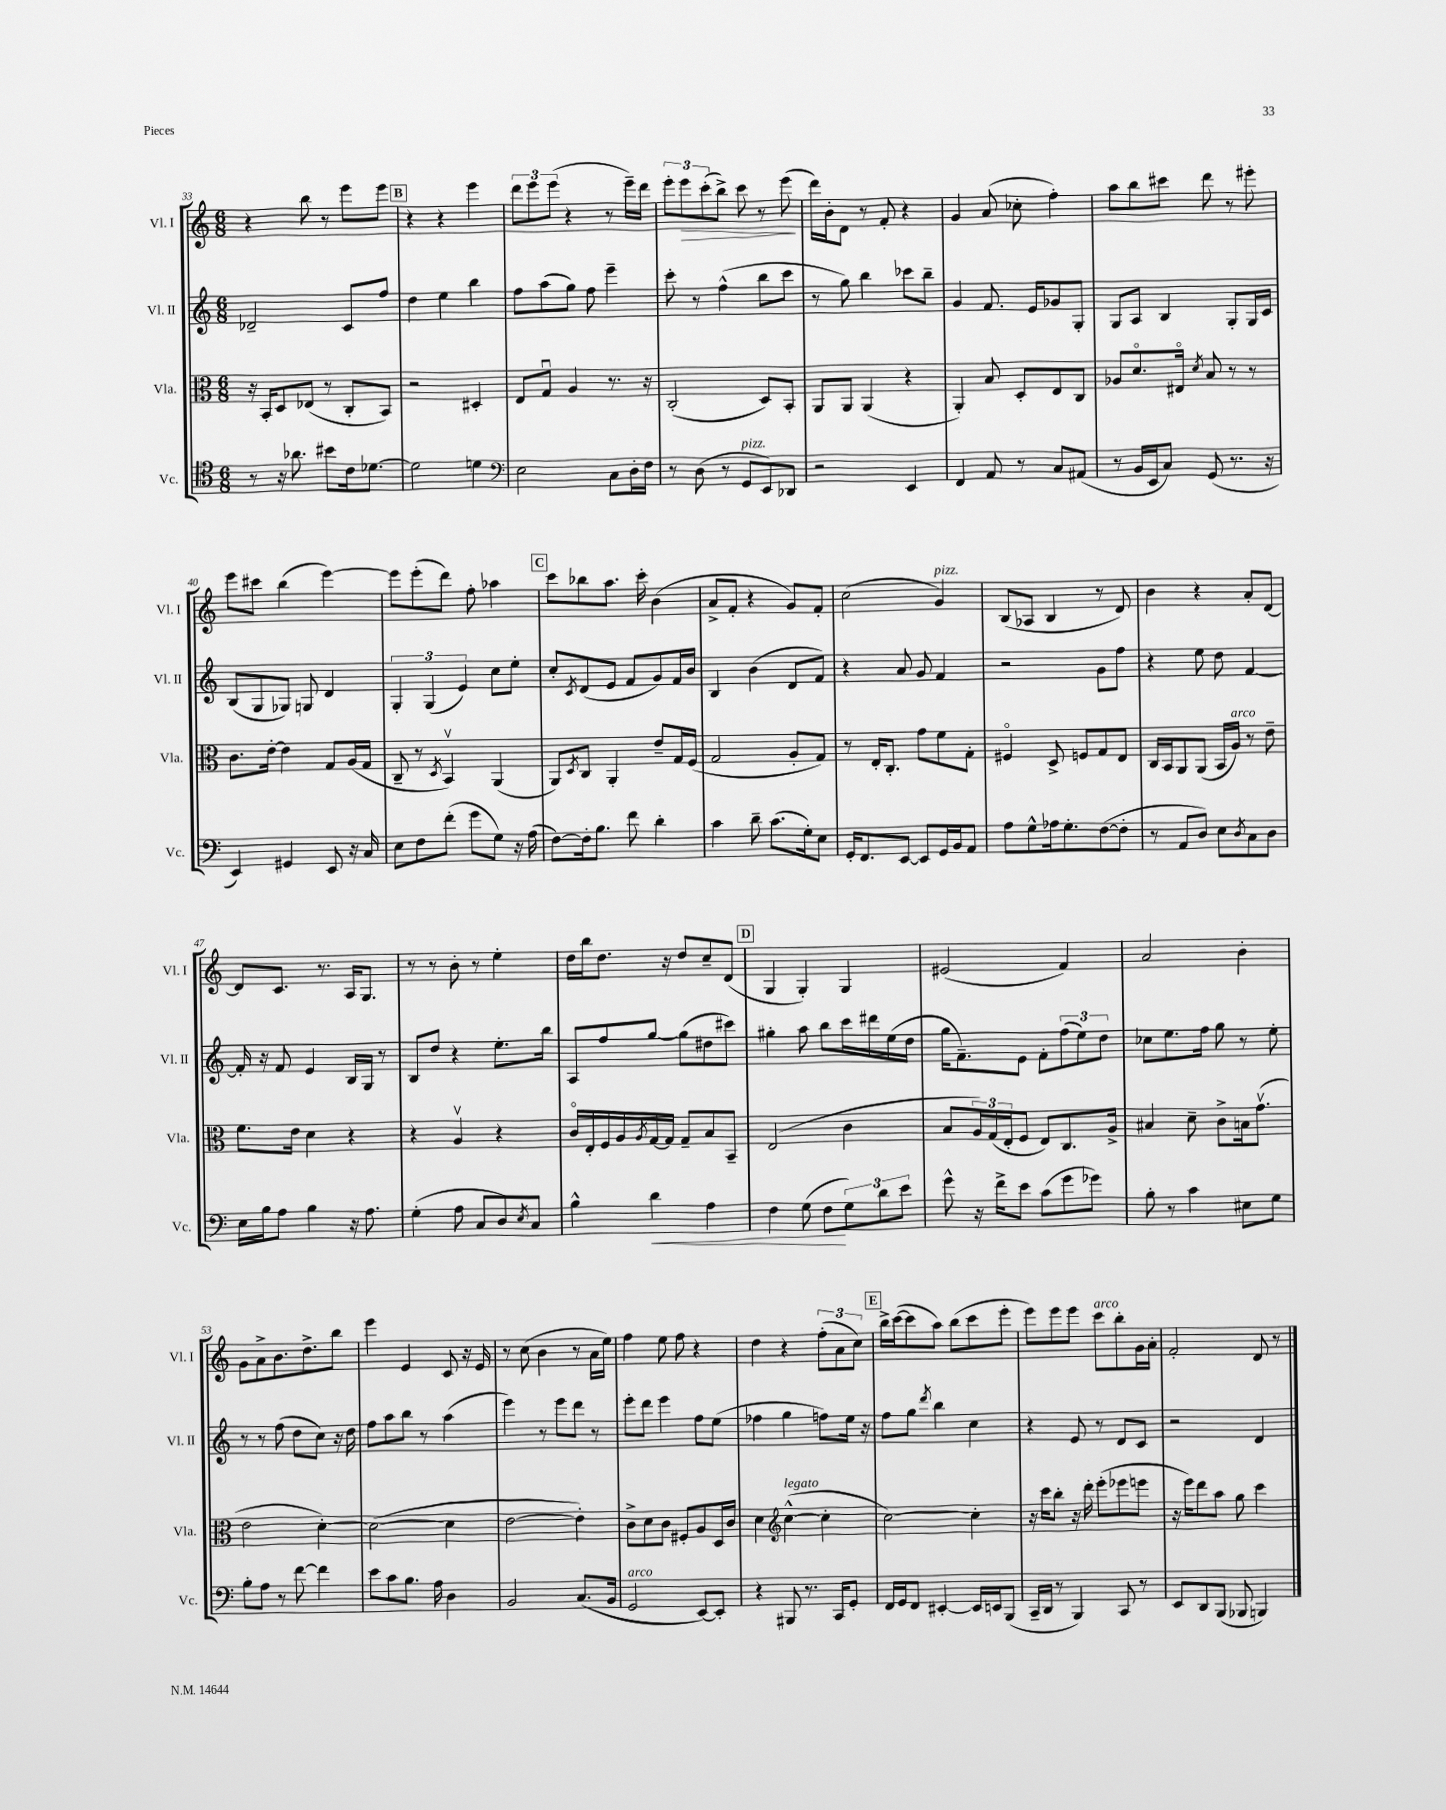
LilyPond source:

<<
\new StaffGroup <<
\new Staff = "s0" \with { instrumentName = "Vl. I" shortInstrumentName = "Vl. I" } {
    \clef treble \key c \major \numericTimeSignature \time 6/8
    r4 b''8 r8 e'''8 e'''8 |
    \mark \markup { \box "B" } r4 r4 e'''4 |
    \tuplet 3/2 { d'''8 e'''8 e'''8( } r4 r8 e'''16--) d'''16 |
    \tuplet 3/2 { e'''8-. e'''8\> c'''8-.( } b''8->) c'''8 r8 e'''8\!( |
    d'''16) b'16-. d'8 r8 f'8-. r4 |
    g'4 a'8( ces''8-. f''4-.) |
    a''8 b''8 cis'''8 d'''8 r8 eis'''8-. |
    e'''8 cis'''8 b''4( e'''4~) |
    e'''8 e'''8-.( d'''8) f''8-. aes''4 |
    \mark \markup { \box "C" } c'''8 bes''8 a''8. c'''16-. b'4( |
    a'8-> f'8-. r4 g'8) f'8-. |
    c''2( g'4^\markup { \italic "pizz." }) |
    b8( aes8 b4 r8 d'8) |
    b'4 r4 a'8-. d'8~ |
    d'8 c'8. r8. a16 g8. |
    r8 r8 b'8-. r8 e''4-. |
    d''16 b''16 d''8. r16 d''8 c''8-- d'8( |
    \mark \markup { \box "D" } g4 g4-.) g4 |
    eis'2( f'4) |
    a'2 b'4-. |
    g'8 a'8-> b'8. d''8.-> b''8 |
    e'''4 e'4 c'8 r16 e'16 |
    r8 c''8( b'4 r8 a'16 e''16) |
    f''4 e''8 f''8 r4 |
    d''4 r4 \tuplet 3/2 { f''8-.( a'8 c''8) } |
    \mark \markup { \box "E" } b''16-> c'''16~( c'''8 a''8) b''8( c'''8 e'''8-. |
    e'''8) e'''8 e'''8 c'''8^\markup { \italic "arco" } b''8-. g'16 a'16-. |
    f'2-. d'8 r8 \bar "|." |
}
\new Staff = "s1" \with { instrumentName = "Vl. II" shortInstrumentName = "Vl. II" } {
    \clef treble \key c \major \numericTimeSignature \time 6/8
    des'2-- c'8 f''8 |
    \mark \markup { \box "B" } d''4 e''4 b''4 |
    f''8 a''8( g''8) f''8 e'''4-- |
    c'''8-. r8 f''4-^( b''8 c'''8 |
    r8 g''8) b''4 ces'''8 b''8-- |
    g'4 f'8. e'16 ges'8 g8-. |
    g8 a8 b4 g8-. g16 c'16 |
    b8( g8 ges8) g8 d'4 |
    \tuplet 3/2 { g4-. g4( e'4) } c''8 e''8-. |
    \mark \markup { \box "C" } c''8-. \acciaccatura { c'8 } d'8( e'8 f'8 g'8) f'16 b'16 |
    b4 b'4( d'8 f'8) |
    r4 a'8 g'8 f'4 |
    r2 g'8 f''8 |
    r4 e''8 d''8 f'4~ |
    f'16-. r16 f'8 e'4 b16 g16 r8 |
    b8 d''8 r4 e''8.-. b''16 |
    a8 f''8 g''8~ g''8( dis''8 cis'''8) |
    \mark \markup { \box "D" } gis''4-. a''8 b''8 c'''16 dis'''16 e''16( d''16 |
    g''16 f'8.--) e'8 f'8-. \tuplet 3/2 { f''8( e''8) d''8 } |
    ces''8 e''8. f''16 g''8 r8 e''8-. |
    r8 r8 f''8( d''8 c''8) r16 d''16 |
    f''8 a''8 b''8 r8 a''4( |
    e'''4) r8 e'''8 d'''8 r8 |
    e'''8-. d'''8 e'''4 f''8 e''8( |
    fes''4 g''4 f''8) e''16 r16 |
    \mark \markup { \box "E" } f''8 g''8 \acciaccatura { d'''8 } b''4 c''4 |
    r4 e'8 r8 d'8 c'8 |
    r2 d'4 \bar "|." |
}
\new Staff = "s2" \with { instrumentName = "Vla." shortInstrumentName = "Vla." } {
    \clef alto \key c \major \numericTimeSignature \time 6/8
    r16 b,16-. d8 ees8( r8 c8-. b,8) |
    \mark \markup { \box "B" } r2 dis4-. |
    e8 g8\downbow a4 r8. r16 |
    c2-.( d8) b,8-. |
    a,8 a,8 a,4( r4 |
    a,4-.) b8 d8-. e8 c8 |
    aes8 d'8.\flageolet eis16\flageolet \acciaccatura { d'8 } b8 r8 r8 |
    c'8. e'16~-. e'4 g8 a16( g16 |
    c8-- r8 \acciaccatura { d8 } b,4\upbow) a,4( |
    \mark \markup { \box "C" } a,8) \acciaccatura { d8 } c8 a,4-. e'8-- g16 f16( |
    g2 a8-. g8) |
    r8 e16-. c8.-. g'8 f'8 g8-. |
    fis4\flageolet d8-> f8 g8 e8 |
    c16 b,16 a,8 a,8( b,16 a16^\markup { \italic "arco" }) r8 e'8-- |
    f'8. e'16 d'4 r4 |
    r4 a4\upbow r4 |
    c'16\flageolet e16-. f16 a16 \acciaccatura { a8 } g16~ g16 g8-- b8 b,8-- |
    \mark \markup { \box "D" } e2( c'4 |
    b8 \tuplet 3/2 { a16) g16( e16-. } f8 e8) c8. a16-> |
    bis4 d'8-- c'8-> b16 g'8.\upbow( |
    e'2 d'4~-.) |
    d'2~( d'4 |
    e'2~ e'4-.) |
    c'8-> d'8 c'8 fis8-. a8 d16 c'16 |
    d'4 \clef treble c''4~-^^\markup { \italic "legato" }( c''4-. |
    \mark \markup { \box "E" } c''2~) c''4-. |
    r16 c'''16 b''8-. r16 d'''16-. e'''8-.( ees'''8 e'''8 |
    r16 e'''16) d'''8 a''8 g''8 c'''4 \bar "|." |
}
\new Staff = "s3" \with { instrumentName = "Vc." shortInstrumentName = "Vc." } {
    \clef tenor \key c \major \numericTimeSignature \time 6/8
    r8 r16 aes'8. bis'8 c'16 des'8.~ |
    \mark \markup { \box "B" } des'2 d'4 |
    \clef bass e2 c8 d16-. f16 |
    r8 d8( r8 g,8^\markup { \italic "pizz." } e,8) des,8 |
    r2 e,4 |
    f,4 a,8 r8 c8 ais,8( |
    r8 b,16 e,16 c8) g,8( r8. r16 |
    e,4) gis,4 e,8 r16 c16 |
    e8 f8 f'8-.( g'8 g8) r16 a16( |
    \mark \markup { \box "C" } f8~) f16-. b8. f'8 d'4-. |
    c'4 d'8-- c'8.( g16-.) e8 |
    g,16-. f,8. e,8~ e,8 g,16 b,16 a,8 |
    a8 g8-^ aes16 g8.-. f8~( f8-. |
    r8 a,8 d8) e8 \acciaccatura { d8 } c8 d8 |
    e16 b16 a8 b4 r16 a8. |
    g4-.( a8 c8 d8) \acciaccatura { e8 } c8 |
    b4-^ d'4\< a4 |
    \mark \markup { \box "D" } f4 g8( f8\! \tuplet 3/2 { g8) d'8 e'8 } |
    g'8-^ r16 f'16-> e'8 c'8( g'8 ges'8) |
    b8-. r8 c'4 eis8 g8 |
    b8-. a8 r8 f'8~ f'4 |
    e'8 c'8 b8. a16 d4 |
    b,2 c8.( b,16 |
    g,2^\markup { \italic "arco" } e,8~) e,8-. |
    r4 bis,,8 r8. c,16 g,8-. |
    \mark \markup { \box "E" } f,16 g,16 f,8 eis,4~-. eis,16 e,16 b,,8( |
    c,16-- d,16 r8 b,,4) c,8 r8 |
    e,8 d,8 b,,8( bes,,8 b,,4) \bar "|." |
}
>>
>>
\layout { \context { \Score currentBarNumber = #33 } }
